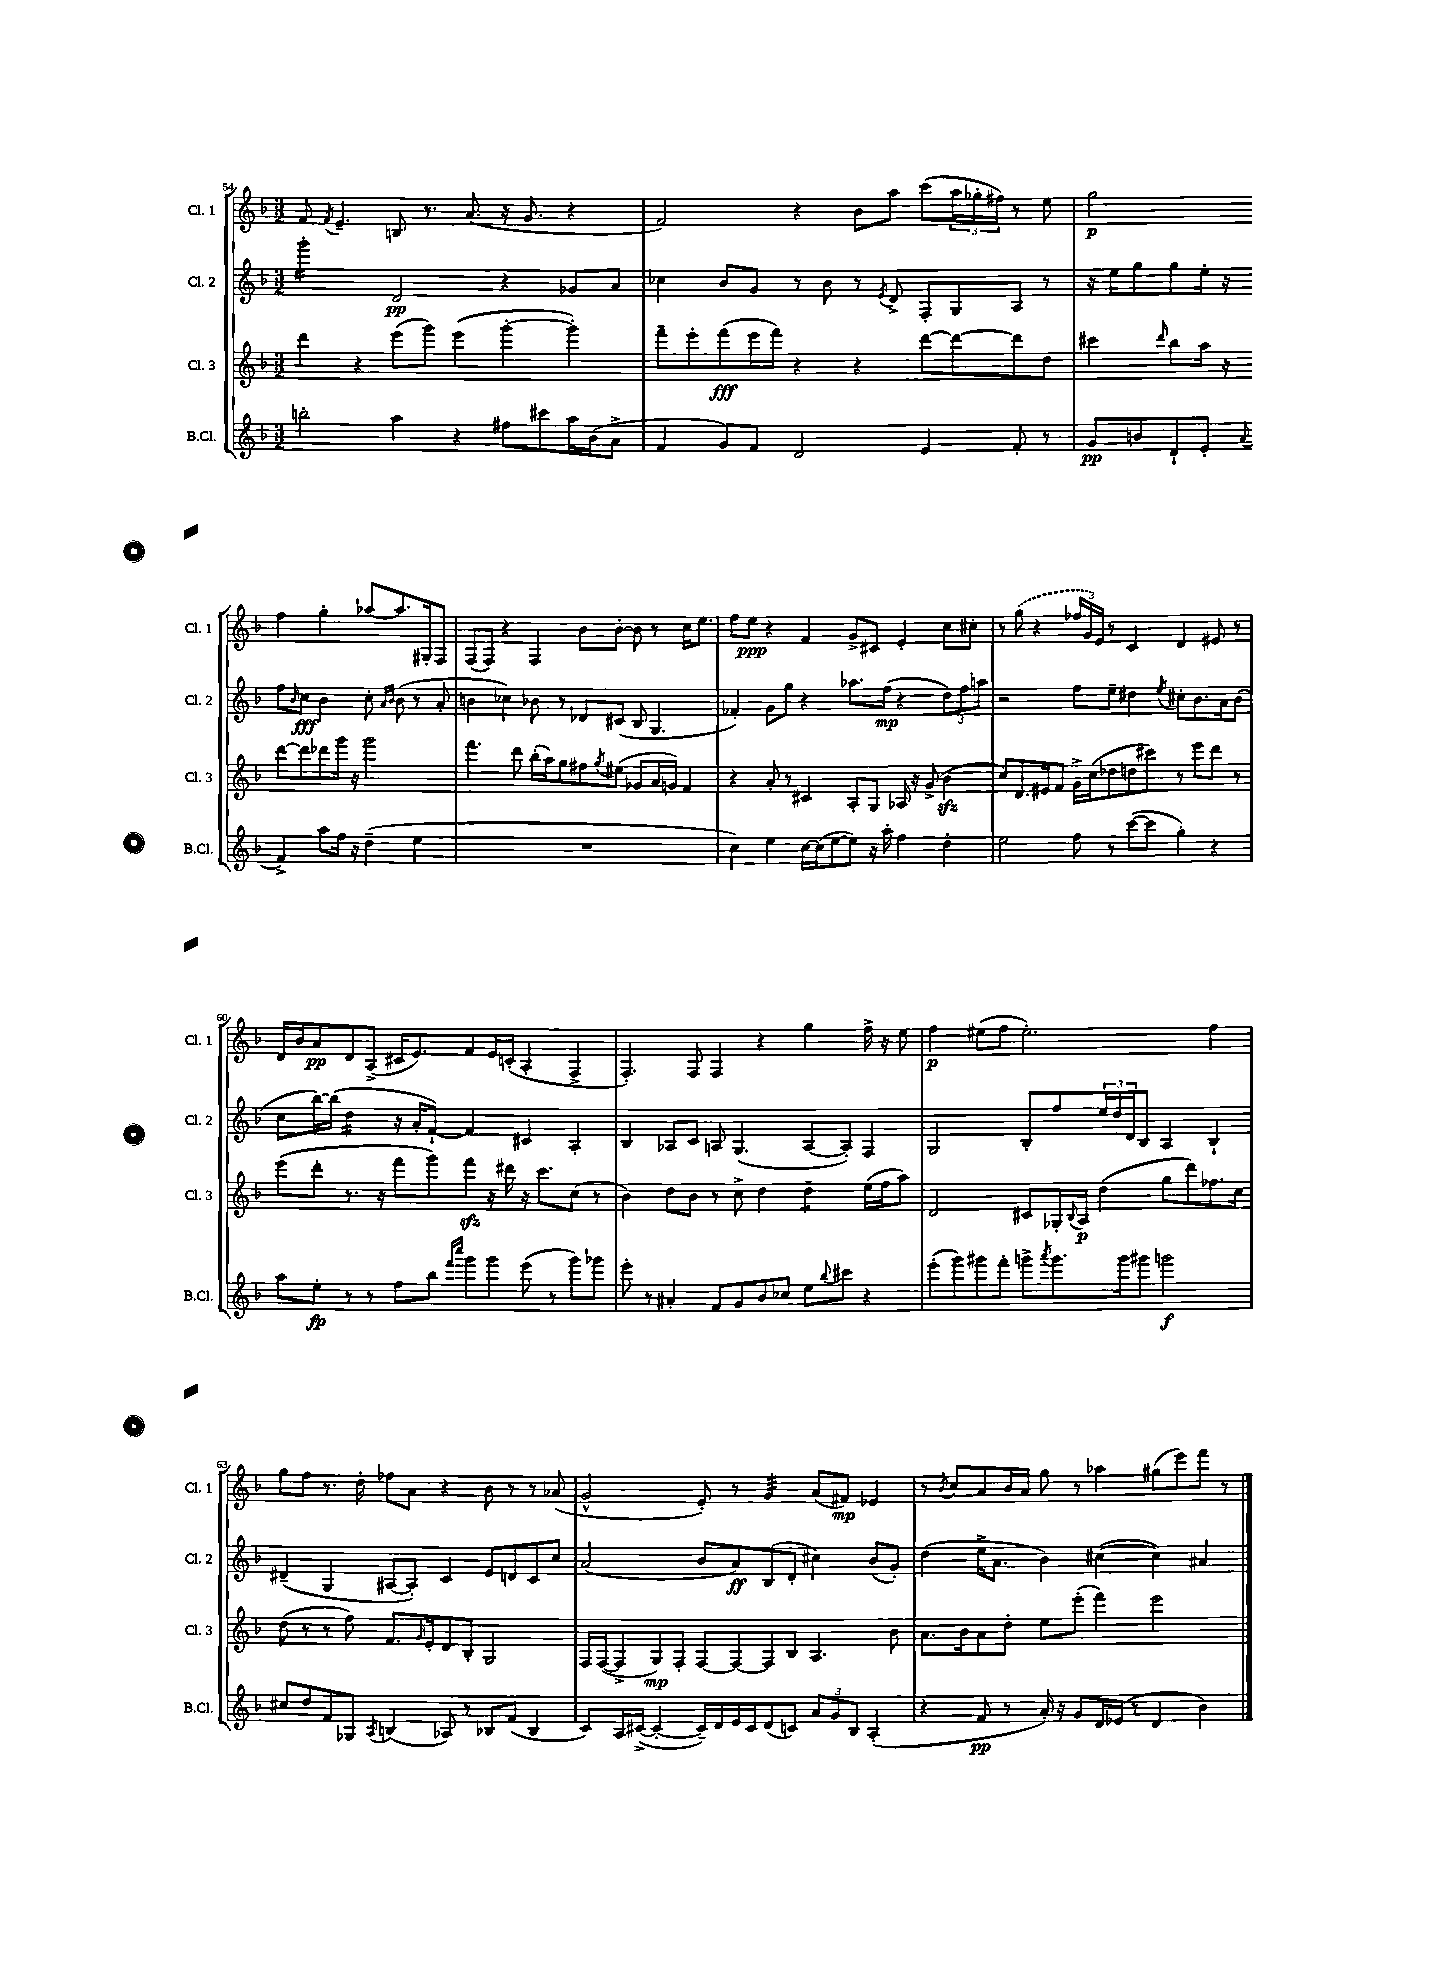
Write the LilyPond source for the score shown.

<<
\new StaffGroup <<
\new Staff = "s0" \with { instrumentName = "Cl. 1" shortInstrumentName = "Cl. 1" } {
    \clef treble \key f \major \numericTimeSignature \time 3/2
    f'8 \acciaccatura { f'8 } e'4.-- b8 r8. a'8.( r16 g'8. r4 |
    f'2) r4 bes'8 a''8 c'''8( \tuplet 3/2 { a''16 ges''16-. fis''16) } r8 e''8 |
    g''2\p f''4 g''4-. aes''8~ aes''8. gis16-. f8 |
    f8( f8) r4 f4 bes'8 bes'8~-. bes'8 r8 c''16 e''8. |
    f''8 e''8\ppp r4 f'4 g'8-> cis'8 e'4-. c''8 cis''8-. |
    r8 \once \slurDashed g''8( r4 \tuplet 3/2 { fes''16 g'16) e'16 } r8 c'4 d'4 eis'8 r8 |
    d'16 bes'16 a'8\pp d'8 a8->( cis'16 e'8.) f'8 e'16 c'16-.( a4-. f4-> |
    f4.-.) f8 f4 r4 g''4 f''16-> r16 e''8 |
    f''4\p eis''8( f''8 eis''2.-.) f''4 |
    g''8 f''8 r8. d''16-. fes''8 a'8 r4 bes'8 r8 r8 aes'8( |
    g'2-^ e'8-.) r8 g'4:32 a'8( fis'8\mp) ees'4 |
    r8 \acciaccatura { bes'8 } c''8 a'8 bes'16 a'16 g''8 r8 aes''4 gis''8( e'''8) f'''8 r8 \bar "|." |
}
\new Staff = "s1" \with { instrumentName = "Cl. 2" shortInstrumentName = "Cl. 2" } {
    \clef treble \key f \major \numericTimeSignature \time 3/2
    g'''2:16-. d'2\pp r4 ges'8 a'8 |
    ces''4 bes'8 g'8 r8 bes'8 r8 \acciaccatura { e'8 } d'8-> f8-. g8 a8 r8 |
    r16 e''16 g''8 g''8 e''16-. r16 f''8 \grace { bes'16 } c''8\fff bes'4 c''8-. \grace { a'16 bes'16 } bes'8( r8 a'8-. |
    b'4 ces''4) bes'8 r8 des'8 cis'8( bes8 g4. |
    fes'4-.) g'8 g''8 r4 aes''8. f''16\mp( r4 \tuplet 3/2 { d''8) f''8 a''8 } |
    r2 f''8 e''8-- dis''4 \acciaccatura { e''8 } cis''8-. bes'8. a'16 bes'8( |
    c''8 bes''16~) bes''16( d''4:16 r16 a'16-. f'8~-!) f'4 cis'4 a4-. |
    bes4 aes8 c'8 a8 g4.( a8~ a8-.) f4 |
    g2 bes8-. f''8 \tuplet 3/2 { e''16 d''16 d'16 } bes8 a4 bes4-! |
    dis'4--( g4 ais8~ ais8-.) c'4 e'8 d'8 c'8 c''8 |
    a'2( bes'8 a'8\ff) bes8( d'8-. cis''4) bes'8( g'8-.) |
    d''4( e''16-> a'8. bes'4) cis''4~( cis''4) ais'4 \bar "|." |
}
\new Staff = "s2" \with { instrumentName = "Cl. 3" shortInstrumentName = "Cl. 3" } {
    \clef treble \key f \major \numericTimeSignature \time 3/2
    d'''4 r4 e'''8( g'''8) e'''4( g'''4~-. g'''4-.) |
    f'''8-- e'''8-. f'''8\fff( e'''16 f'''16) r4 r4 d'''8~ d'''8~ d'''8 d''8 |
    cis'''4 \grace { d'''16 } bes''8 a''16 r16 d'''8~ d'''8 des'''8 g'''16 r16 g'''2 |
    f'''4. d'''8 bes''16-.( a''16) g''8 fis''8 \acciaccatura { g''8 } eis''8( ges'8 a'16 g'16) f'4 |
    r4 a'8-. r8 cis'4 a8-. g8 aes16 r16 g'8->( bes'4\sfz |
    c''8) d'8. eis'16 f'8 g'16-> c''16( des''8 d''8 cis'''8) r8 e'''8 d'''8 r8 |
    e'''8( d'''8-. r8. r16 f'''8 g'''8) f'''8\sfz r16 dis'''16 r16 c'''8. c''8( r8 |
    bes'4) d''8 bes'8 r8 c''8-> d''4 d''4:8-- e''16( f''16 a''8) |
    d'2 cis'8 ges16-. \appoggiatura { bes8 } a16\p d''4( g''8 d'''8) fes''8. c''16 |
    d''8( r8 r8 f''8) f'8. \grace { g'16 } e'16-. d'8 bes8-. g2 |
    f16 f16~( f8-> g8\mp) f8-. f8~ f8~ f8 bes8 a4. bes'8 |
    a'8. bes'16 a'8 d''8-. e''8 e'''8-.( f'''4) e'''2 \bar "|." |
}
\new Staff = "s3" \with { instrumentName = "B.Cl." shortInstrumentName = "B.Cl." } {
    \clef treble \key f \major \numericTimeSignature \time 3/2
    b''2-. a''4 r4 fis''8 cis'''8 a''16 bes'16( a'8-> |
    f'4 g'8) f'8 d'2 e'4 f'8-. r8 |
    g'8\pp b'8 d'8-! e'8-. \appoggiatura { a'8 } f'4-> a''8 f''16 r16 d''4--( e''4 |
    R1. |
    c''4) e''4 c''16~ c''16( e''8~ e''8) r16 a''16-. f''4 d''4-. |
    e''2 f''8 r8 c'''8~( c'''8 g''4-.) r4 |
    a''8 e''8-.\fp r8 r8 f''8 bes''8 \grace { f'''16 c''''16 } g'''8 g'''8 e'''8( r8 g'''8) ges'''8 |
    e'''8-. r8 ais'4-. f'8 g'8 bes'8 ces''8 e''8 \appoggiatura { bes''8 } cis'''8 r4 |
    e'''8-.( g'''8) gis'''8 f'''8-. g'''8-> \acciaccatura { a'''8 } g'''8. g'''16 gis'''8 g'''2\f |
    cis''8 d''8 f'8 ges8 \acciaccatura { a8 } b4( aes8) r8 bes8 f'8( bes4 |
    c'8) a16 cis'16~->( cis'4~-. cis'16--) d'16 e'16 cis'16 d'8( c'8) \tuplet 3/2 { a'8 g'8 bes8 } a4-.( |
    r4 f'8\pp r8 a'16-.) r16 g'8 d'16 ees'16( r8 d'4 bes'4) \bar "|." |
}
>>
>>
\layout { \context { \Score currentBarNumber = #54 } }
